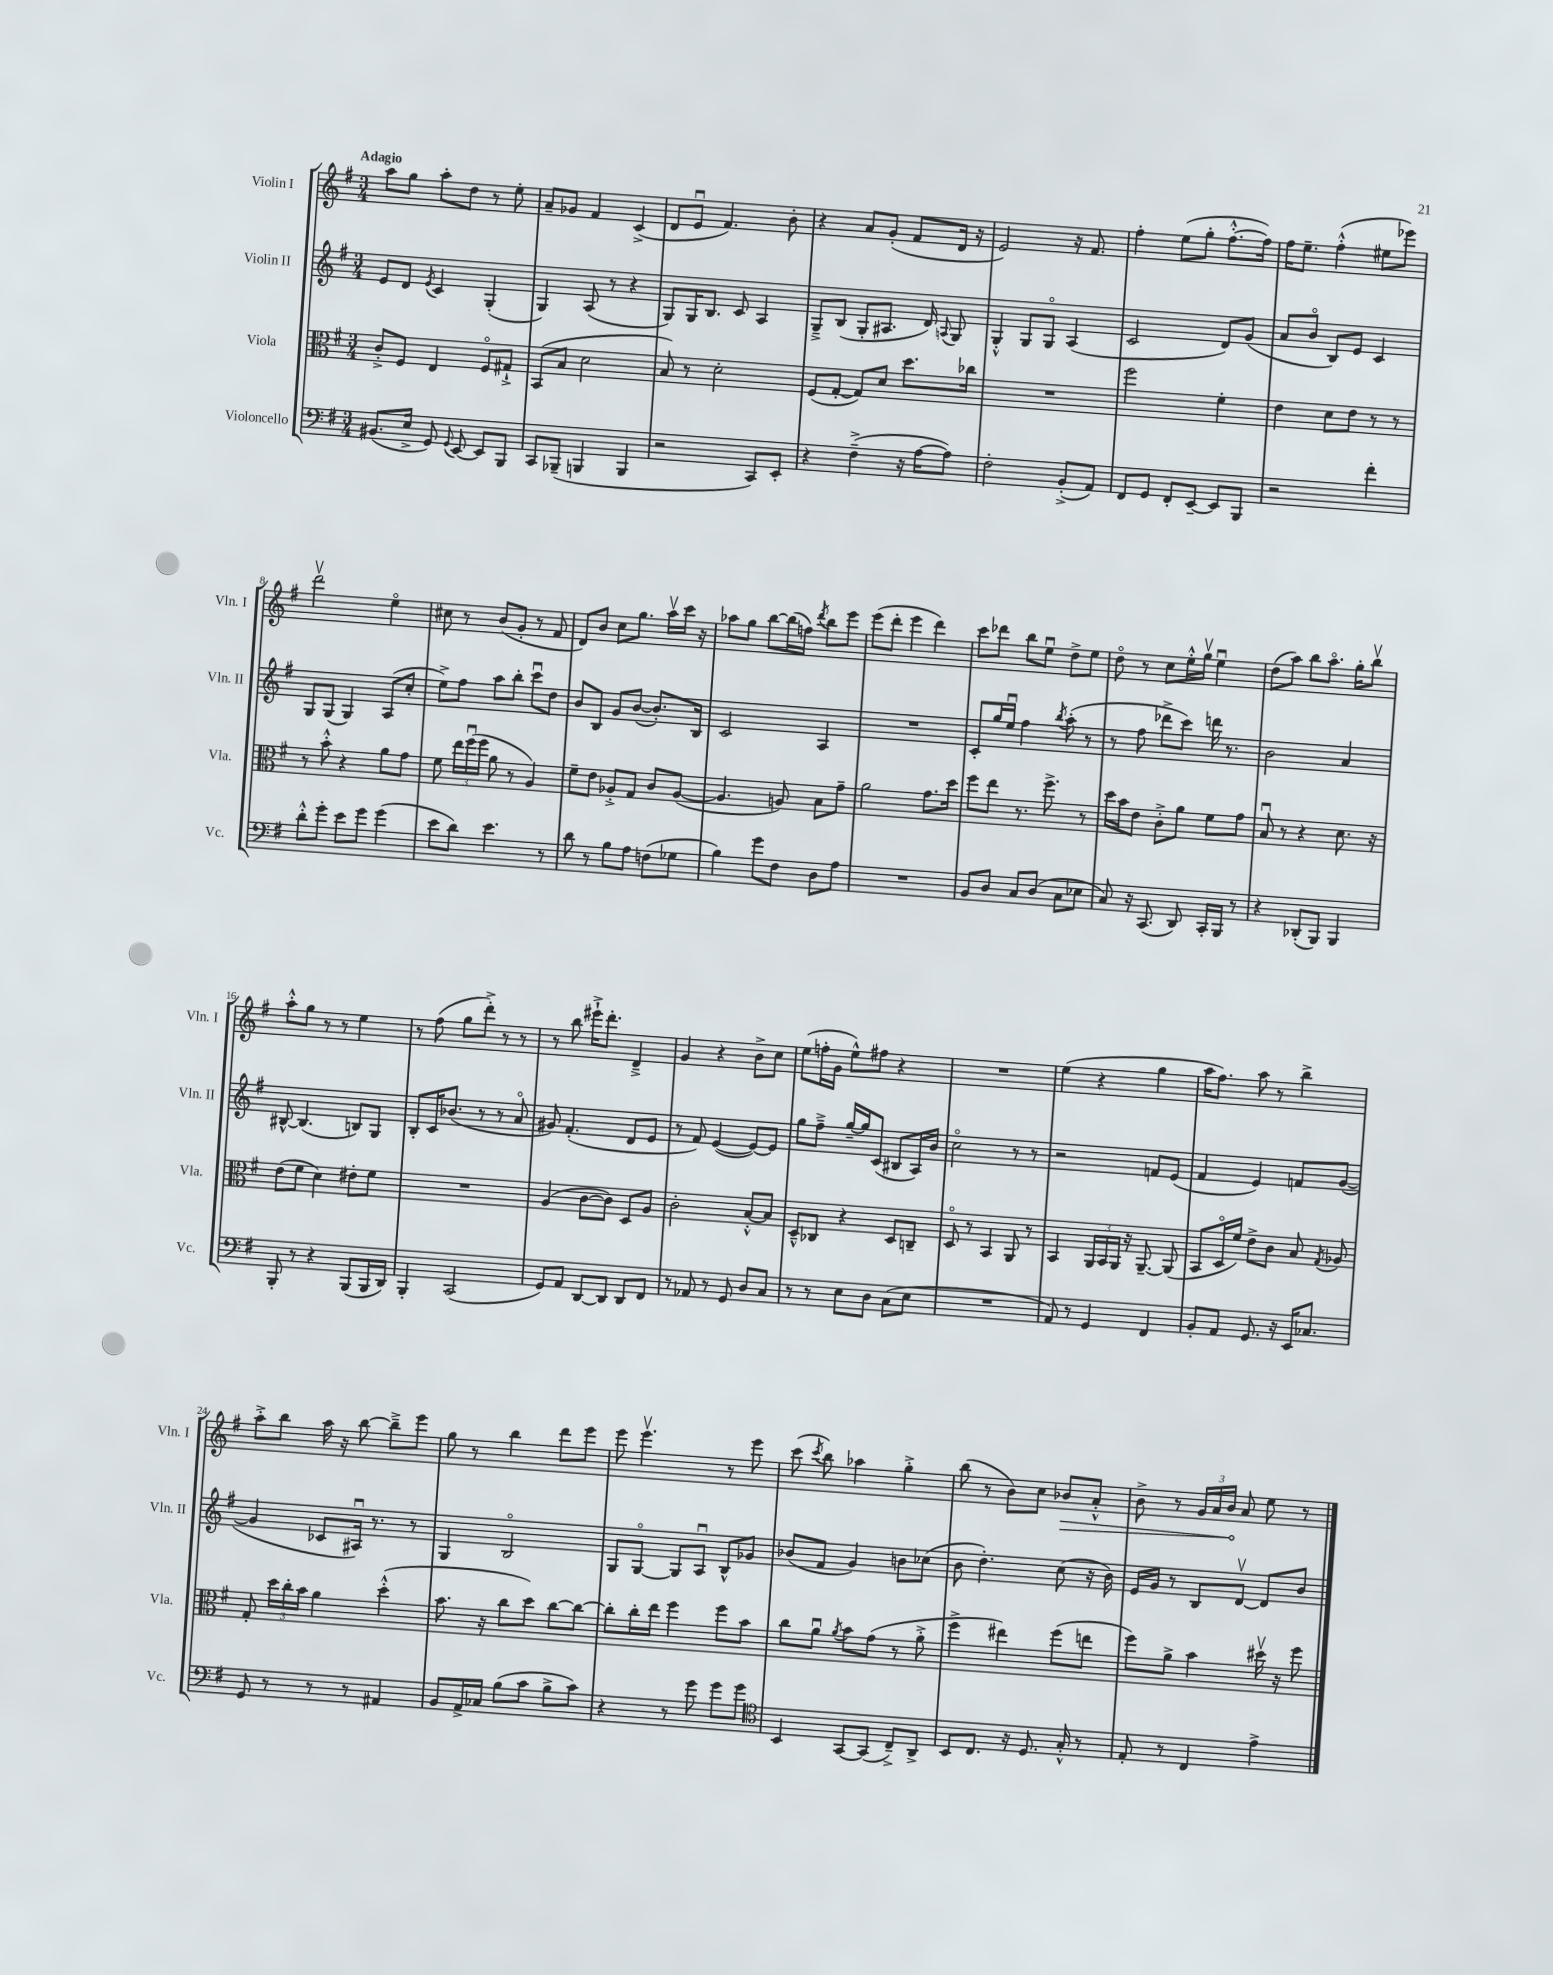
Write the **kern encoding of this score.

**kern	**kern	**kern	**kern	**dynam
*part4	*part3	*part2	*part1	*part1
*staff4	*staff3	*staff2	*staff1	*staff1
*I"Violoncello	*I"Viola	*I"Violin II	*I"Violin I	*
*I'Vc.	*I'Vla.	*I'Vln. II	*I'Vln. I	*
*clefF4	*clefC3	*clefG2	*clefG2	*
*k[f#]	*k[f#]	*k[f#]	*k[f#]	*
*M3/4	*M3/4	*M3/4	*M3/4	*
=1	=1	=1	=1	=1
!	!	!	!LO:TX:a:B:t=Adagio	!
(8.BB#X/L	8c'^/L	8e/L	8aa\L	.
.	8F#/J	8d/J	8gg\J	.
16E^/Jk	.	.	.	.
.	.	8qe/	.	.
8GG/)	4E/	4c/	8aa'\L	.
8qqGG/	.	.	.	.
[8EE/	.	.	8dd\J	.
8EE/L]	8F#/L	(4G'/	8r	.
8BBB/J	8G#X`^/J	.	8ee'\	.
=2	=2	=2	=2	=2
8CC/L	(8BB/L	4G/)	8a~/L	.
(8BBB-X~/J	8B/J	.	8g-X/J	.
4BBBn/	2d\	(8A/	4f#/	.
.	.	8r	.	.
4BBB/	.	4r	(4c^/	.
=3	=3	=3	=3	=3
2r	8B/)	8G/L)	8d/L	.
.	8r	16G/K	8eu/J	.
.	.	8.B/J	.	.
.	2d'\	.	4.f#/)	.
.	.	8c/	.	.
8CC/L)	.	4A/	.	.
8EE'/J	.	.	8b'\	.
=4	=4	=4	=4	=4
4r	(8F#/L	8G~^/L	4r	.
.	[8G'/J	(8B/J	.	.
(4F#~^\	8G/L])	8G'/L	8a/L	.
.	8d/J	8.A#X/J	(8g'/J	.
16r	8.dd\L	.	8f#/L	.
[16A\KL	.	16d/)	.	.
.	.	8qqAn/	.	.
8A\J])	.	8G/	16d/Jk	.
.	16cc-X\Jk	.	16r	.
=5	=5	=5	=5	=5
2F#'\	2.r	4G'^^/	2e/)	.
.	.	8G/L	.	.
.	.	8G/J	.	.
(8BB'^/L	.	(4A/	16r	.
.	.	.	8.f#/	.
8AA/J)	.	.	.	.
=6	=6	=6	=6	=6
8FF#/L	2ff#\	2c/	4ff#'\	.
8GG/J	.	.	.	.
8FF#'/L	.	.	(8ee\L	.
[8EE~/J	.	.	8gg'\J	.
8EE/L]	4f#'\	8d/L)	[8.ff#'^^\L	.
8BBB/J	.	(8g/J	.	.
.	.	.	16ff#\Jk])	.
=7	=7	=7	=7	=7
2r	4e\	8a/L	16ff#\KL	.
.	.	.	8.ee~\J	.
.	.	8b/J	.	.
.	8d\L	8B/L)	(4ff#'^^\	.
.	8e\J	8e/J	.	.
4f#'\	8r	4c/	8ee#X\L	.
.	8r	.	8eee-X\J)	.
!!LO:LB:g=z
=8	=8	=8	=8	=8
8d'^^\L	8r	8G/L	2dddv\	.
8g'\J	8b'^^\	(8G/J	.	.
8e\L	4r	4G/)	.	.
8g\J	.	.	.	.
(4g\	8a\L	(8A/L	4ee\	.
.	8g\J	8cc'/J	.	.
=9	=9	=9	=9	=9
8e\L	8f#\	8ee^\L)	8cc#X\	.
8d\J)	24ee\LL	8ff#\J	8r	.
.	(24ff#u\	.	.	.
.	24ff#\JJ	.	.	.
4.e\	8a\	8aa\L	(8b/L	.
.	8r	8bb'\J	8g'/J	.
.	4A/)	8cccu\L	8r	.
8r	.	8dd\J	8f#/	.
=10	=10	=10	=10	=10
8d\	8f#~\L	8b/L	8d/L)	.
8r	8e\J	8B/J	8b/J	.
8B\L	8A-X'^/L	8g/L	8cc\L	.
8A\J	8G/J	([8b/J	8.gg\J	.
(8Fn\L	8c/L	8.b'/L])	.	.
.	.	.	16aav\LL	.
8G-X\J	([8A-/J	.	16ccc\JJ	.
.	.	16B/Jk	16r	.
=11	=11	=11	=11	=11
4B\)	4.A-/]	2c/	8aa-X\L	.
.	.	.	8gg\J	.
8g\L	.	.	[8bb\L	.
8F#\J	8An/)	.	(16bb\L]	.
.	.	.	16ffn\JJ)	.
.	.	.	8qddd/	.
8D\L	8B\L	4A/	8bb\L	.
8A\J	8g~\J	.	8eee\J	.
=12	=12	=12	=12	=12
2.r	2a\	2.r	(8eee\L	.
.	.	.	8ddd'\J	.
.	.	.	4eee\	.
.	8.g\L	.	4ddd\)	.
.	16dd\Jk	.	.	.
=13	=13	=13	=13	=13
8BB/L	8ff#\L	8c'/L	8ccc\L	.
8D/J	8ee\J	16gg/L	8ddd-X\J	.
.	.	16eeu/JJ	.	.
8C/L	8.r	4ff#\	8bb\L	.
(8D/J	.	.	8eeu\J	.
.	8.ff#^\	.	.	.
.	.	8qbb/	.	.
8C\L	.	(8aa'\	8dd^\L	.
8E-X\J	8r	8r	8ee\J	.
=14	=14	=14	=14	=14
8C/)	16dd\LL	8r	8dd\	.
.	16b\J	.	.	.
16r	8e\J	8ff#\	8r	.
(8.CC/	.	.	.	.
.	8c'^\L	8ddd-X^\L	8cc\L	.
8DD/)	8a\J	8ccc\J)	16ee'^^\L	.
.	.	.	16ggv\JJ	.
16CC'/LL	8f#\L	16dddn\	4eeu\	.
16BBB/JJ	.	8.r	.	.
8r	8g\J	.	.	.
=15	=15	=15	=15	=15
4r	8Bu/	2b\	(8dd\L	.
.	8r	.	8aa\J)	.
(8DD-X'/L	4r	.	8bb\L	.
8BBB/J)	.	.	8.aa\J	.
4BBB/	8.d\	4a/	.	.
.	.	.	16gg'\KL	.
.	.	.	8bbv\J	.
.	16r	.	.	.
!!LO:LB:g=z
=16	=16	=16	=16	=16
8BBB'/	(8e\L	[8B#X^^/	8aa'^^\L	.
8r	8f#\J	(4.B#/]	8gg\J	.
4r	4d\)	.	8r	.
.	.	.	8r	.
(8BBB/L	8e#X'\L	8Bn/L)	4ee\	.
16BBB/L	8f#\J	8G/J	.	.
16DD/JJ)	.	.	.	.
=17	=17	=17	=17	=17
4BBB'/	2.r	8B'/L	8r	.
.	.	16c/K	(8ff#\	.
.	.	(8.b-X/J	.	.
(2CC/	.	.	8gg\L	.
.	.	8r	8ddd'^\J)	.
.	.	8r	8r	.
.	.	8a/	8r	.
=18	=18	=18	=18	=18
8GG/L)	(4A/	8g#X/)	8r	.
8AA/J	.	(4.f#'/	8bb\	.
[8DD/L	[8c\L	.	16eee#X`^\KL	.
.	.	.	8.ddd'\J	.
8DD/J]	8c\J])	.	.	.
8DD/L	8D/L	8d/L	4d~^/	.
8FF#/J	8A/J	8e/J	.	.
=19	=19	=19	=19	=19
8r	2c'\	8r	4g/	.
8AA-X/	.	8f#/)	.	.
8r	.	([4e/	4r	.
8GG/	.	.	.	.
8D/L	[8B'^^/L	8e/L_)	8b^\L	.
8C/J	8B/J]	8e/J]	8cc\J	.
=20	=20	=20	=20	=20
8r	8D~^^/L	8gg\L	(8ee\L	.
8r	8C-X/J	8ff#~^\J	16ffn'\L	.
.	.	.	16g\JJ	.
8E\L	4r	[16gg~/LL	8ee^^\L)	.
.	.	16gg/J]	.	.
8D\J	.	(8c/J	8ff#X\J	.
(8C\L	8D/L	8B#X/L	4r	.
8E\J	8Cn~/J	16A/L)	.	.
.	.	16b/JJ	.	.
=21	=21	=21	=21	=21
2.r	8D/	2cc\	2.r	.
.	8r	.	.	.
.	4BB/	.	.	.
.	8AA/	8r	.	.
.	8r	8r	.	.
=22	=22	=22	=22	=22
8AA/)	4BB/	2r	(4ee\	.
8r	.	.	.	.
4GG/	24AA/LL	.	4r	.
.	24BB/	.	.	.
.	24AA/JJ	.	.	.
.	16r	.	.	.
.	[8.AA~/	.	.	.
4FF#/	.	8fn/L	4gg\	.
.	(8AA/]	(8e/J	.	.
=23	=23	=23	=23	=23
8BB'/L	8BB/L	4f#/	16aa\KL	.
.	.	.	8.ff#\J)	.
8AA/J	16D/L	.	.	.
.	16f#/JJ)	.	.	.
8.GG/	8e^\L	4e/)	8aa\	.
.	8c\J	.	8r	.
16r	.	.	.	.
16EE/KL	8B/	8fn/L	4bb^\	.
8.C-X/J	.	.	.	.
.	8qG/	.	.	.
.	8A-X/	([8g/J	.	.
!!LO:LB:g=z
=24	=24	=24	=24	=24
8GG/	8G'/	4g/]	8aa'^\L	.
8r	24dd\LL	.	8bb\J	.
.	24cc'\	.	.	.
.	24b\JJ	.	.	.
8r	4a\	8c-X/L	16aa\	.
.	.	.	16r	.
8r	.	16A#Xu/Jk)	[8bb\	.
.	.	8.r	.	.
4AA#X/	(4dd'^^\	.	8bb~^\L]	.
.	.	8r	8eee\J	.
=25	=25	=25	=25	=25
8BB/L	8.b\	4G/	8gg\	.
16AA^/L	.	.	8r	.
16C-X/JJ	16r	.	.	.
(8B\L	8cc\L	2B/	4bb\	.
8c\J	8dd\J)	.	.	.
8B^\L	[8cc\L	.	8ddd\L	.
8c\J)	8cc\J_	.	8eee\J	.
=26	=26	=26	=26	=26
4r	8cc'\L]	8G/L	8eee\	.
.	16cc'\L	[8G/J	4.eeev\	.
.	16ee\JJ	.	.	.
8r	4ff#\	8G/L]	.	.
8g\	.	8Au/J	.	.
8g\L	8ff#\L	8B^^/L	8r	.
8g\J	8b\J	8g-X/J	8eee\	.
=27	=27	=27	=27	=27
*clefC4	*	*	*	*
4BB/	8cc\L	(8b-X/L	(8ccc\	.
.	.	.	8qccc/	.
.	8au\J	8f#/J	8bb\)	.
.	8qa/	.	.	.
[8GG/L	8b\L	4g/)	4aa-X\	.
(8GG/J]	(8g\J	.	.	.
8C~^/L)	8r	8bn\L	4gg'^\	.
8AA^/J	8a'^\	(8cc-X\J	.	.
=28	=28	=28	=28	=28
8BB/L	4ff#^\	8b\	(8bb\	.
8.C/J	.	4.dd'\)	8r	.
.	4ee#X\)	.	8b\L)	.
16r	.	.	.	.
8.D/	.	.	8cc\J	.
!	!	!	!	!LO:HP:b
.	(8ff#\L	(8cc\	8b-X/L	>
16G'^^/	.	.	.	.
8r	8een\J	16r	8a'^^/J	.
.	.	16b\)	.	.
=29	=29	=29	=29	=29
8E'/	8ff#\L)	16e/LL	8b^\	.
.	.	16g/JJ	.	.
8r	8a^\J	8r	8r	.
4C/	4b\	8B/L	24g/LL	.
.	.	.	24a/	.
.	.	.	24b/JJ	.
.	.	[8dv/J	8a/	]
4e^\	16dd#Xv\	8d/L]	8ee\	.
.	16r	.	.	.
.	8ff#\	8b/J	8r	.
==	==	==	==	==
*-	*-	*-	*-	*-
